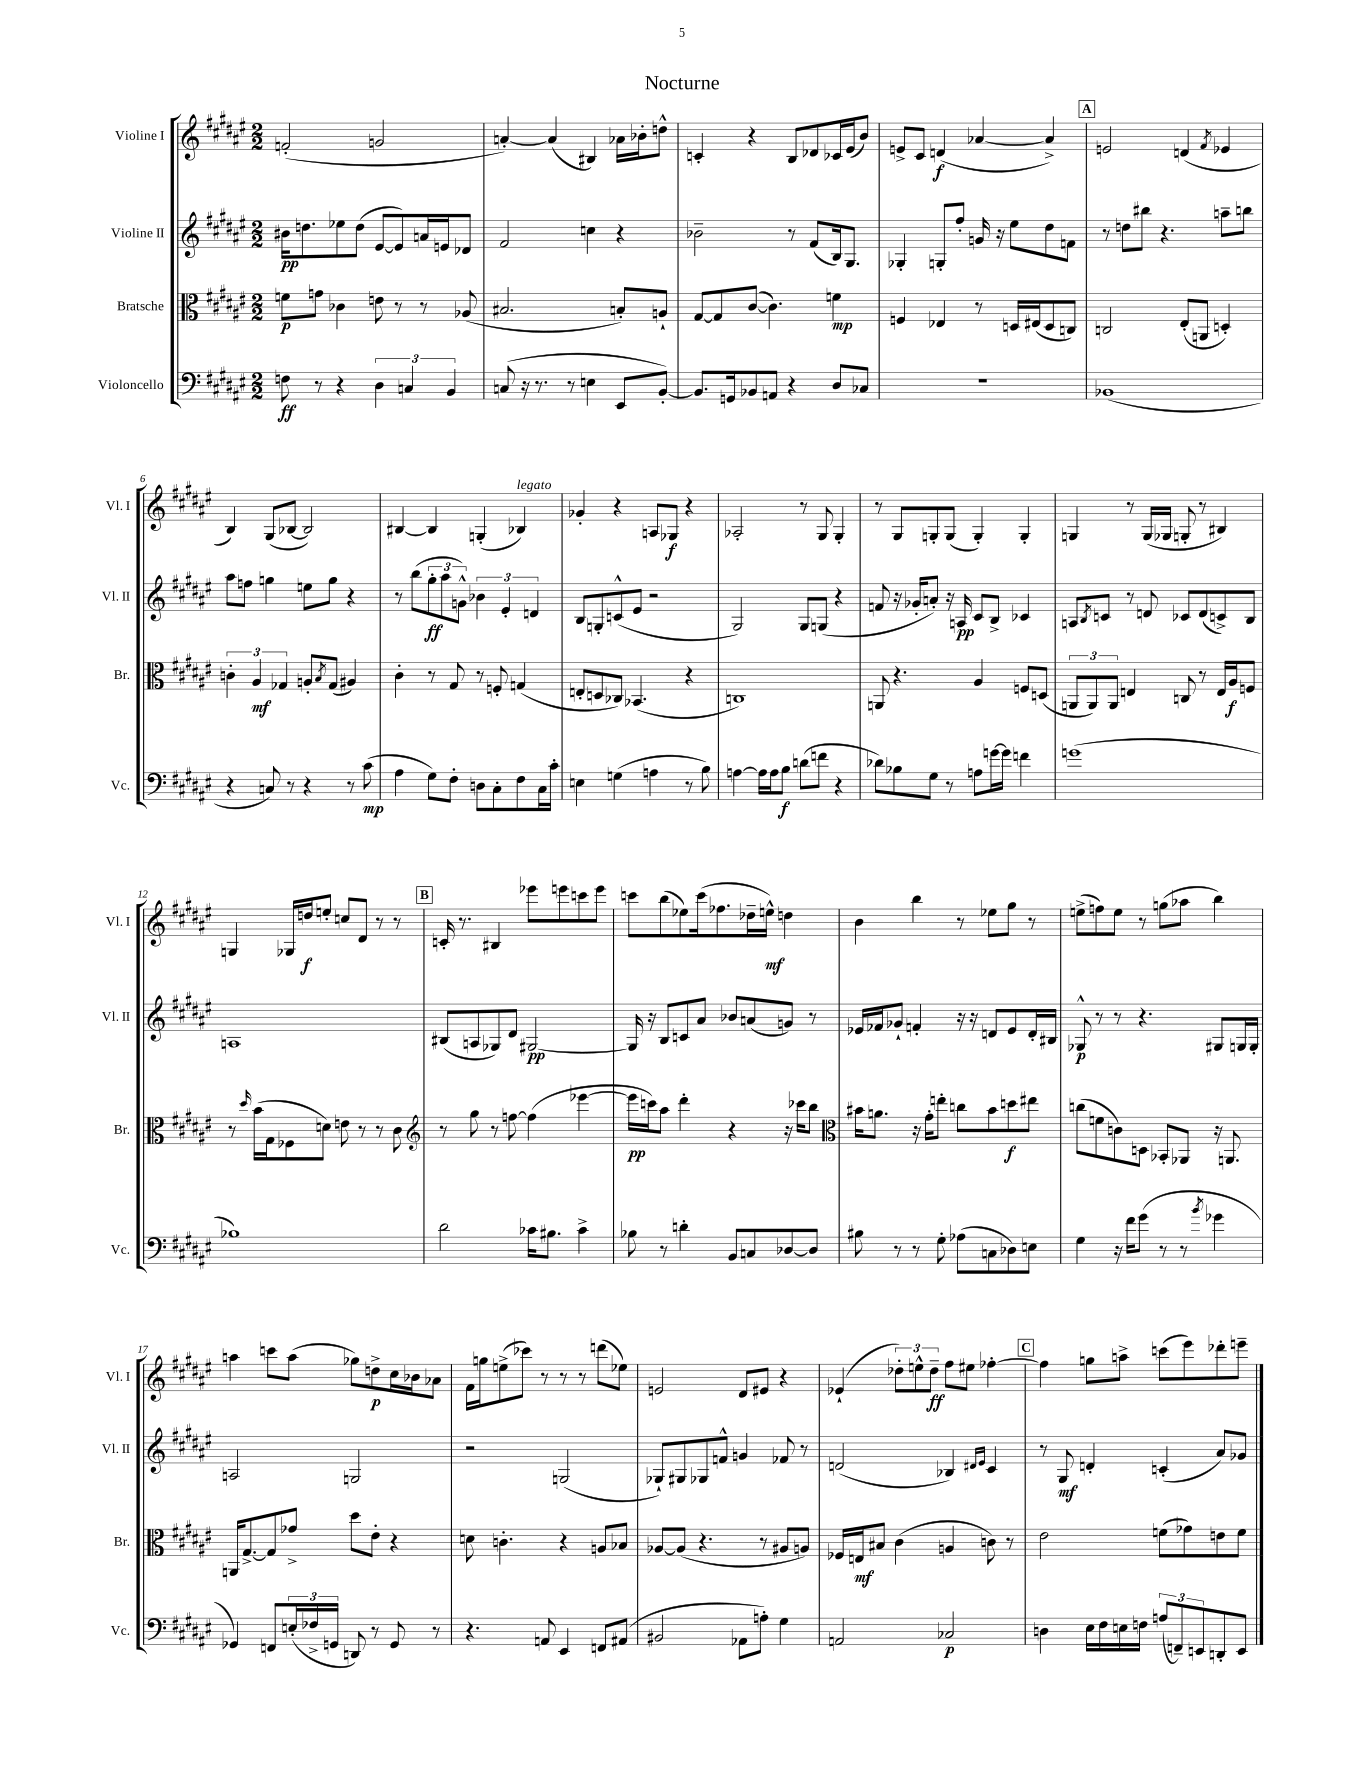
\header { title = "Nocturne" }
<<
\new StaffGroup <<
\new Staff = "s0" \with { instrumentName = "Violine I" shortInstrumentName = "Vl. I" } {
    \clef treble \key fis \major \numericTimeSignature \time 2/2
    f'2-.( g'2 |
    a'4~-.) a'4( bis4) aes'16 bes'16-. d''8-^ |
    c'4-. r4 b8 des'8 ces'16 eis'16( b'8) |
    e'8-> cis'8 d'4\f( aes'4~ aes'4->) |
    \mark \markup { \box "A" } e'2 d'4( \acciaccatura { fis'8 } ees'4 |
    b4) gis8( bes8~ bes2) |
    bis4~ bis4 g4-.( bes4^\markup { \italic "legato" }) |
    ges'4-. r4 a8 ges8\f r4 |
    aes2-. r8 gis8 gis4-. |
    r8 gis8 g8-. g8( g4-.) g4-. |
    g4 r8 g16( ges16 g8-. r8 bis4) |
    g4 ges16 d''16\f e''8-. c''8 dis'8 r8 r8 |
    \mark \markup { \box "B" } c'16-. r8. bis4 ees'''8 e'''8 c'''8 e'''8 |
    c'''8 b''8( ees''8) c'''16( fes''8. des''16-- e''16-^\mf) d''4 |
    b'4 b''4 r8 ees''8 gis''8 r8 |
    e''8->( f''8) e''8 r8 g''8( aes''8 b''4) |
    a''4 c'''8 a''8( ges''8) d''8->\p cis''16 bes'16 aes'8 |
    fis'16 g''16 e''8->( ces'''8) r8 r8 r8 d'''8( ees''8) |
    e'2 dis'8 eis'8 r4 |
    ees'4-!( \tuplet 3/2 { des''8-.) e''8-^ des''8--\ff } fis''8 eis''8 fes''4~-. |
    \mark \markup { \box "C" } fes''4 g''8 a''8-> c'''8( eis'''8) des'''8-. e'''8-- \bar "|." |
}
\new Staff = "s1" \with { instrumentName = "Violine II" shortInstrumentName = "Vl. II" } {
    \clef treble \key fis \major \numericTimeSignature \time 2/2
    bis'16\pp d''8. ees''8 d''8( eis'8~ eis'8) a'16 e'16 des'8 |
    fis'2 c''4 r4 |
    bes'2-- r8 fis'8( b16) gis8. |
    ges4-. g8-. fis''8-. g'16 r16 eis''8 dis''8 f'8 |
    \mark \markup { \box "A" } r8 d''8 bis''8 r4. a''8-- b''8 |
    ais''8 f''8 g''4 e''8 g''8 r4 |
    r8 b''8( \tuplet 3/2 { gis''8-.\ff ais''8 g'8-^) } \tuplet 3/2 { bes'4 eis'4-. d'4 } |
    b8 g8-. c'8-^( eis'8 r2 |
    gis2) gis8 g8( r4 |
    f'8 r16 ges'16-. a'8-.) r16 a16\pp cis'8 b8-> ces'4 |
    a8 \acciaccatura { b8 } c'8 r8 d'8 ces'8 d'8( c'8->) b8 |
    a1 |
    \mark \markup { \box "B" } bis8( a8 ges8) dis'8 gis2~\pp |
    gis16 r16 b8 c'8 ais'8 bes'8 a'8( g'8) r8 |
    ees'16 fes'16 ges'8-! f'4-. r16 r16 d'8 ees'8 d'16-. bis16 |
    ges8-^\p r8 r8 r4. gis8 g16 g16-. |
    a2 g2 |
    r2 g2( |
    ges8-!) gis8 ges8 f'8-^ g'4 fes'8 r8 |
    d'2( bes4) \grace { dis'16 eis'16 } cis'4 |
    \mark \markup { \box "C" } r8 gis8\mf d'4-. c'4-.( ais'8) ges'8 \bar "|." |
}
\new Staff = "s2" \with { instrumentName = "Bratsche" shortInstrumentName = "Br." } {
    \clef alto \key fis \major \numericTimeSignature \time 2/2
    f'8\p g'8 ces'4 e'8 r8 r8 aes8( |
    bis2. b8-.) a8-! |
    gis8~ gis8 cis'8~( cis'4.) f'4\mp |
    f4 ees4 r8 d16 eis16( d8 c8) |
    \mark \markup { \box "A" } c2 eis8-.( a,8 d4-.) |
    \tuplet 3/2 { c'4-. ais4\mf ges4 } a8-. \acciaccatura { b8 } ges8( ais4) |
    cis'4-. r8 gis8 r8 f8-. g4( |
    e8-. d8 ces8) bes,4.( r4 |
    c1) |
    a,8 r4. ais4 f8 d8( |
    \tuplet 3/2 { a,8 a,8) a,8 } e4 c8 r8 e16 ais16\f f8 |
    r8 \grace { dis''16 } b'16( gis16 fes8 d'8) e'8 r8 r8 cis'8 |
    \mark \markup { \box "B" } \clef treble r8 gis''8 r8 f''8~ f''4( ees'''4~ |
    ees'''16\pp c'''16) ais''8 dis'''4-. r4 r16 ces'''16 b''8 |
    \clef alto bis'16 a'8. r16 gis'16-. e''8-. c''8 bis'8 d''8\f eis''8 |
    c''8( f'8 c'8) d8 bes,8-. aes,8 r16 a,8. |
    a,16 gis8.~-> gis8 ges'8-> dis''8 eis'8-. r4 |
    d'8 c'4.-. r4 a8 bes8 |
    aes8~ aes8( r4. r8 ais8 a8) |
    fes16 e16\mf bis8 cis'4( a4 c'8) r8 |
    \mark \markup { \box "C" } eis'2 f'8( ges'8) e'8 f'8 \bar "|." |
}
\new Staff = "s3" \with { instrumentName = "Violoncello" shortInstrumentName = "Vc." } {
    \clef bass \key fis \major \numericTimeSignature \time 2/2
    f8\ff r8 r4 \tuplet 3/2 { dis4 c4 b,4 } |
    c8( r16 r8. r8 e4 eis,8 b,8~-.) |
    b,8. g,16 bes,8 a,8 r4 dis8 ces8 |
    R1 |
    \mark \markup { \box "A" } bes,1( |
    r4 c8) r8 r4 r8 cis'8\mp( |
    ais4 gis8) fis8-. d8 cis8-. fis8 cis16 cis'16-. |
    e4 g4( a4 r8 b8) |
    a4~ a16 a16 b8\f d'8( f'8 r4 |
    des'8) bes8 gis8 r8 a8 g'16~ g'16 f'4 |
    g'1( |
    bes1) |
    \mark \markup { \box "B" } dis'2 ces'16 bis8. ces'4-> |
    bes8 r8 d'4-. b,8 c8 des8~ des8 |
    bis8 r8 r8 gis8-. aes8( c8 des8) e8 |
    gis4 r16 fis'16 gis'8( r8 r8 \acciaccatura { b'8 } ges'4 |
    ges,4) f,8 \tuplet 3/2 { e16-.( fes16-> g,16 } d,8) r8 g,8 r8 |
    r4. a,8 eis,4 f,8 ais,8( |
    bis,2 aes,8 a8-.) gis4 |
    a,2 ces2\p |
    \mark \markup { \box "C" } d4 eis16 fis16 e16 f16 \tuplet 3/2 { a8( f,8--) e,8 } d,8-. e,8 \bar "|." |
}
>>
>>
